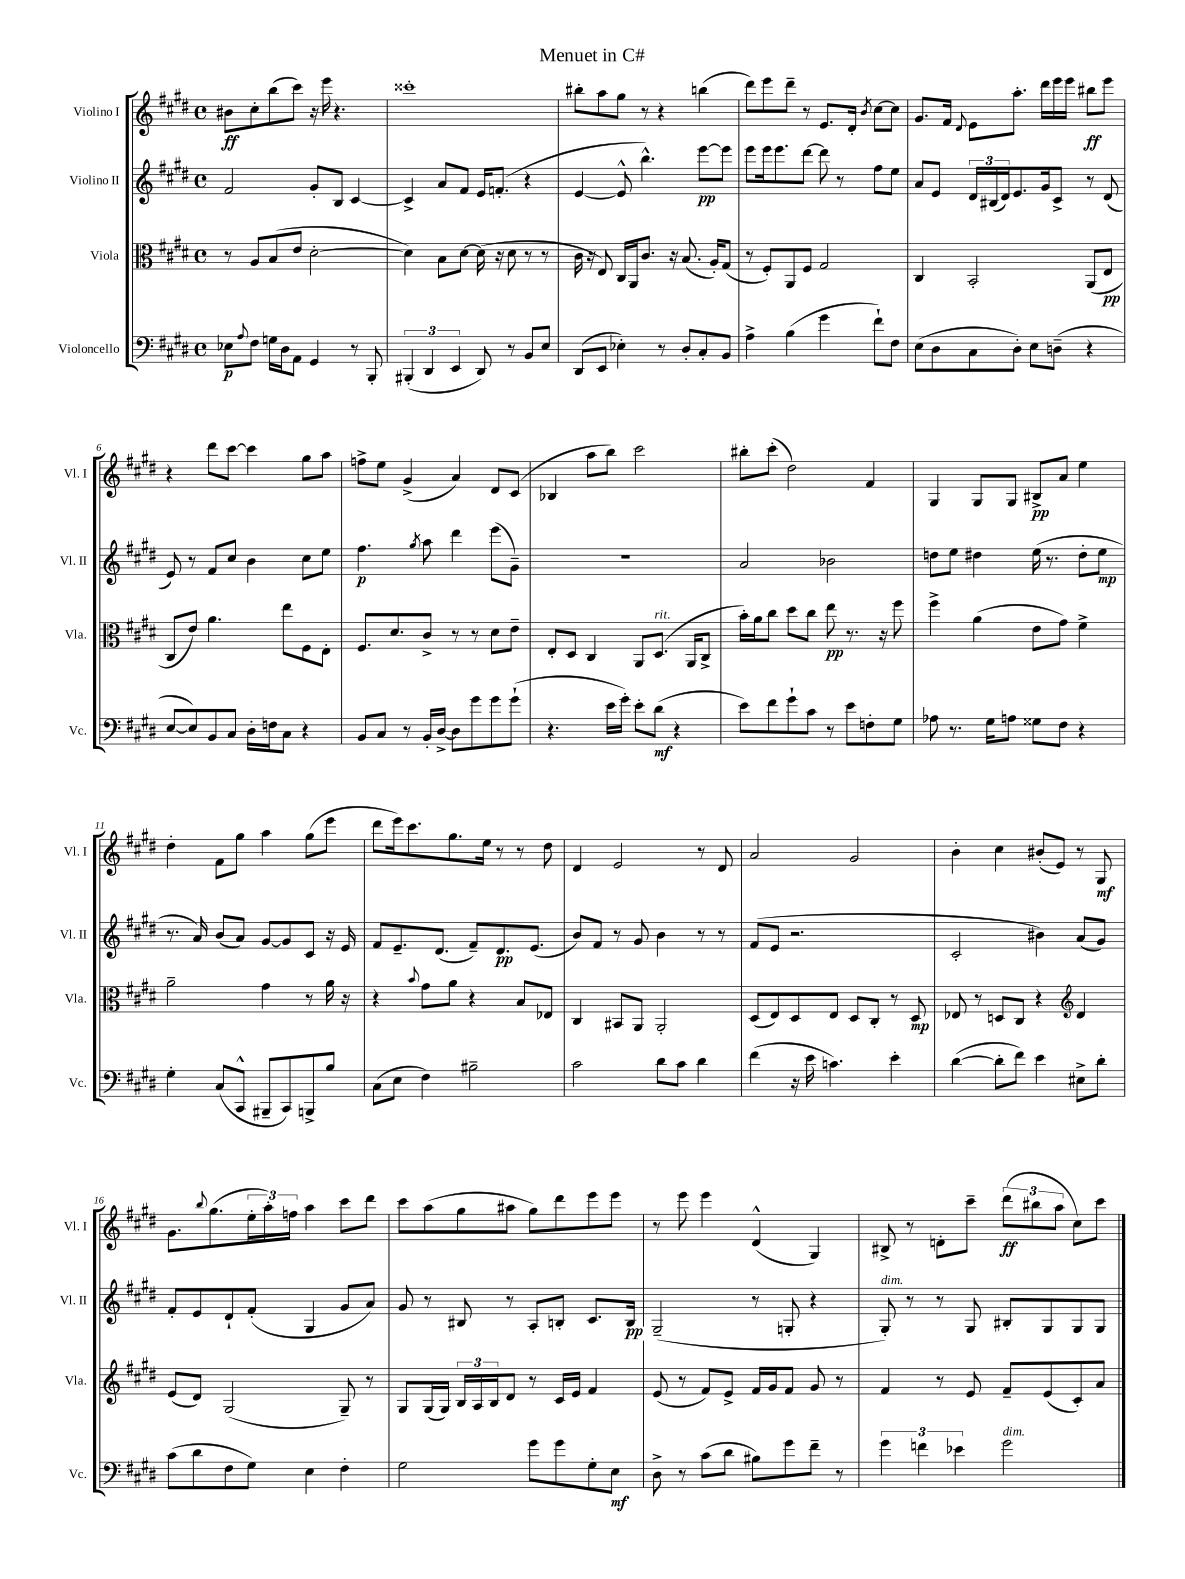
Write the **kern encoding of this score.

**kern	**kern	**kern	**kern
*staff4	*staff3	*staff2	*staff1
*clefF4	*clefC3	*clefG2	*clefG2
*k[f#c#g#d#]	*k[f#c#g#d#]	*k[f#c#g#d#]	*k[f#c#g#d#]
*M4/4	*M4/4	*M4/4	*M4/4
*met(c)	*met(c)	*met(c)	*met(c)
8E-	8r	2f#	8b#
8qqA	.	.	.
8F#	8A	.	8cc#'
16G	(8B	.	(8bb
16D#	.	.	.
8AA	8e	.	8ccc#)
4GG#	[2d#'	8g#'	16r
.	.	.	16eee
.	.	8B	4.r
8r	.	[4c#	.
8BBB'	.	.	.
=	=	=	=
(6BBB#'	4d#])	4c#^]	1ccc##'
6DD#	.	.	.
.	8B	8a	.
6EE	.	.	.
.	[8d#	8f#	.
8DD#)	(16d#]	16e	.
.	16r	(8.f'	.
8r	8d#	.	.
8BB	8r	4r	.
8E	8r	.	.
=	=	=	=
(8DD#	16c#	[4e	8bb#'
.	16r	.	.
8EE	8E)	.	8aa
4E-')	16C#	8e^^]	8gg#
.	16AA	.	.
.	8.c#	4.bb^^)	8r
8r	.	.	4r
.	16r	.	.
8D#'	(8.B	.	.
8C#'	.	[8eee	(4bb
.	16A')	.	.
8BB	(8G#	8eee]	.
=	=	=	=
4A^	8r	8eee	8ddd#)
.	8F#')	16eee	8eee
.	.	8.eee	.
(4B	8AA	.	8ddd#~
.	8F#	[8ddd#	8r
4g#	2G#	8ddd#]	8.e
.	.	8r	.
.	.	.	16d#'
.	.	.	8qb
8f#`)	.	8ff#	[8cc#
8F#	.	8ee	8cc#]
=	=	=	=
(8E	4C#	8a	8.g#
8D#	.	8e	.
.	.	.	16f#
.	.	.	8qqd#
8C#	2BB'	24d#	8e
.	.	(24B#	.
.	.	24d#)	.
8D#')	.	8.e	8.aa'
8E	.	.	.
.	.	16g#	16ddd#
(8D~	.	8c#^	16eee
.	.	.	16eee
4r	(8AA	8r	8bb#
.	8E	(8d#	8eee
=	=	=	=
[8E	8C#	8e)	4r
8E])	8e)	8r	.
8BB	4.a	8f#	8ddd#
8C#	.	8cc#	[8ccc#
16D#'	.	4b	4ccc#]
16F	.	.	.
8C#	8ee	.	.
4r	8F#	8cc#	8gg#
.	8E'	8ee	8aa
=	=	=	=
8BB	8.F#	4.ff#	8ff^
8C#	.	.	8ee
.	8.d#	.	.
8r	.	.	(4g#^
.	.	8qgg#	.
16BB'	8c#^	8aa	.
[16D#^	.	.	.
8D#]	8r	4ddd#	4a)
8g#	8r	.	.
8g#	8d#	(8eee	8d#
(8g#`	8e~	8g#~)	(8c#
=	=	=	=
4.r	8E'	1r	4B-
.	8D#	.	.
.	4C#	.	8aa
16e	.	.	8bb)
16g#')	.	.	.
8e'	8AA	.	2ccc#
(8d#	(8.D#	.	.
4r	.	.	.
.	16AA	.	.
.	8C#^	.	.
=	=	=	=
8e)	16b')	2a	8bb#'
.	16a	.	.
8f#	8cc#	.	(8ccc#'
8g#`	8dd#	.	2dd#)
8c#	8cc#	.	.
8r	8ee	2b-	.
8e	8.r	.	.
8F'	.	.	4f#
.	16r	.	.
8G#	8ff#	.	.
=	=	=	=
8A-	4ff#^	8dd	4G#
8.r	.	8ee	.
.	(4a	4dd#	8G#
16G#	.	.	.
8A	.	.	8G#
8G##	8e	(16ee	8B#^
.	.	8.r	.
8F#	8g#)	.	8a
4r	4f#^	8dd#'	4ee
.	.	8ee	.
=	=	=	=
4G#'	2a~	8.r	4dd#'
.	.	16a)	.
(8C#	.	(8b	8f#
8CC#^^	.	8a)	8gg#
8BBB#~	4g#	[8g#	4aa
8CC#)	.	8g#]	.
8BBB^	8r	8c#	(8gg#
8B	16a	16r	8eee
.	16r	16e	.
=	=	=	=
(8C#	4r	8f#	8ddd#
8E	.	8.e~	16eee)
.	.	.	8.ccc#
.	8qqb	.	.
4F#)	8g#	.	.
.	.	(8.d#	.
.	8a	.	8.gg#
2B#~	4r	8f#~)	.
.	.	.	16ee
.	.	8.d#	8r
.	8B	.	8r
.	.	(8.e	.
.	8E-	.	8dd#
=	=	=	=
2c#	4C#	8b)	4d#
.	.	8f#	.
.	8BB#	8r	2e
.	8AA	8g#	.
8d#	2AA'	4b	.
8c#	.	.	.
4d#	.	8r	8r
.	.	8r	8d#
=	=	=	=
(4f#	(8D#	(8f#	2a
.	8E)	8e	.
16r	8D#	2.r	.
16e	.	.	.
4.c)	8E	.	.
.	8D#	.	2g#
.	8C#'	.	.
4e'	8r	.	.
.	8D#	.	.
=	=	=	=
([4d#	8E-	2c#'	4b'
.	8r	.	.
8d#']	8D	.	4cc#
8f#)	8C#	.	.
4e	4r	4b#)	(8b#'
.	.	.	8e)
*	*clefG2	*	*
8E#^	4d#	(8a	8r
8d#'	.	8g#)	8G#
=	=	=	=
(8c#	(8e	8f#'	8.g#
8d#	8d#)	8e	.
.	.	.	8qqbb
.	.	.	(8.gg#
8F#	(2G#	8d#`	.
8G#)	.	(8f#'	24ee'
.	.	.	24aa')
.	.	.	24ff
4E	.	4G#	4aa
4F#'	8G#~)	8g#	8ccc#
.	8r	8a)	8ddd#
=	=	=	=
2G#	8G#	8g#	8ccc#
.	(16G#	8r	(8aa
.	16G#)	.	.
.	24B	8B#	8gg#
.	24A	.	.
.	24B	.	.
.	8d#	8r	8aa#
8g#	8r	8A'	8gg#)
8g#	16c#	8B'	8ddd#
.	16e	.	.
8G#'	4f#	8.c#	8eee
8E	.	.	8eee
.	.	16B	.
=	=	=	=
8D#^	(8e	(2G#~	8r
8r	8r	.	8eee
(8c#	8f#)	.	4eee
8d#	8e^	.	.
8B#)	16f#	8r	(4d#^^
.	16g#	.	.
8g#	8f#	8G'	.
8f#~	8g#	4r	4G#)
8r	8r	.	.
=	=	=	=
6g#	4f#	8G#')	8B#^
.	.	8r	8r
6f	.	.	.
.	8r	8r	8d'
6e-	.	.	.
.	8e	8G#	8ccc#~
2g#	8f#~	8B#'	(12ddd#
.	.	.	12bb#
.	(8e	8G#	.
.	.	.	12aa
.	8c#')	8G#	8cc#)
.	8a	8G#	8ccc#
==	==	==	==
*-	*-	*-	*-
